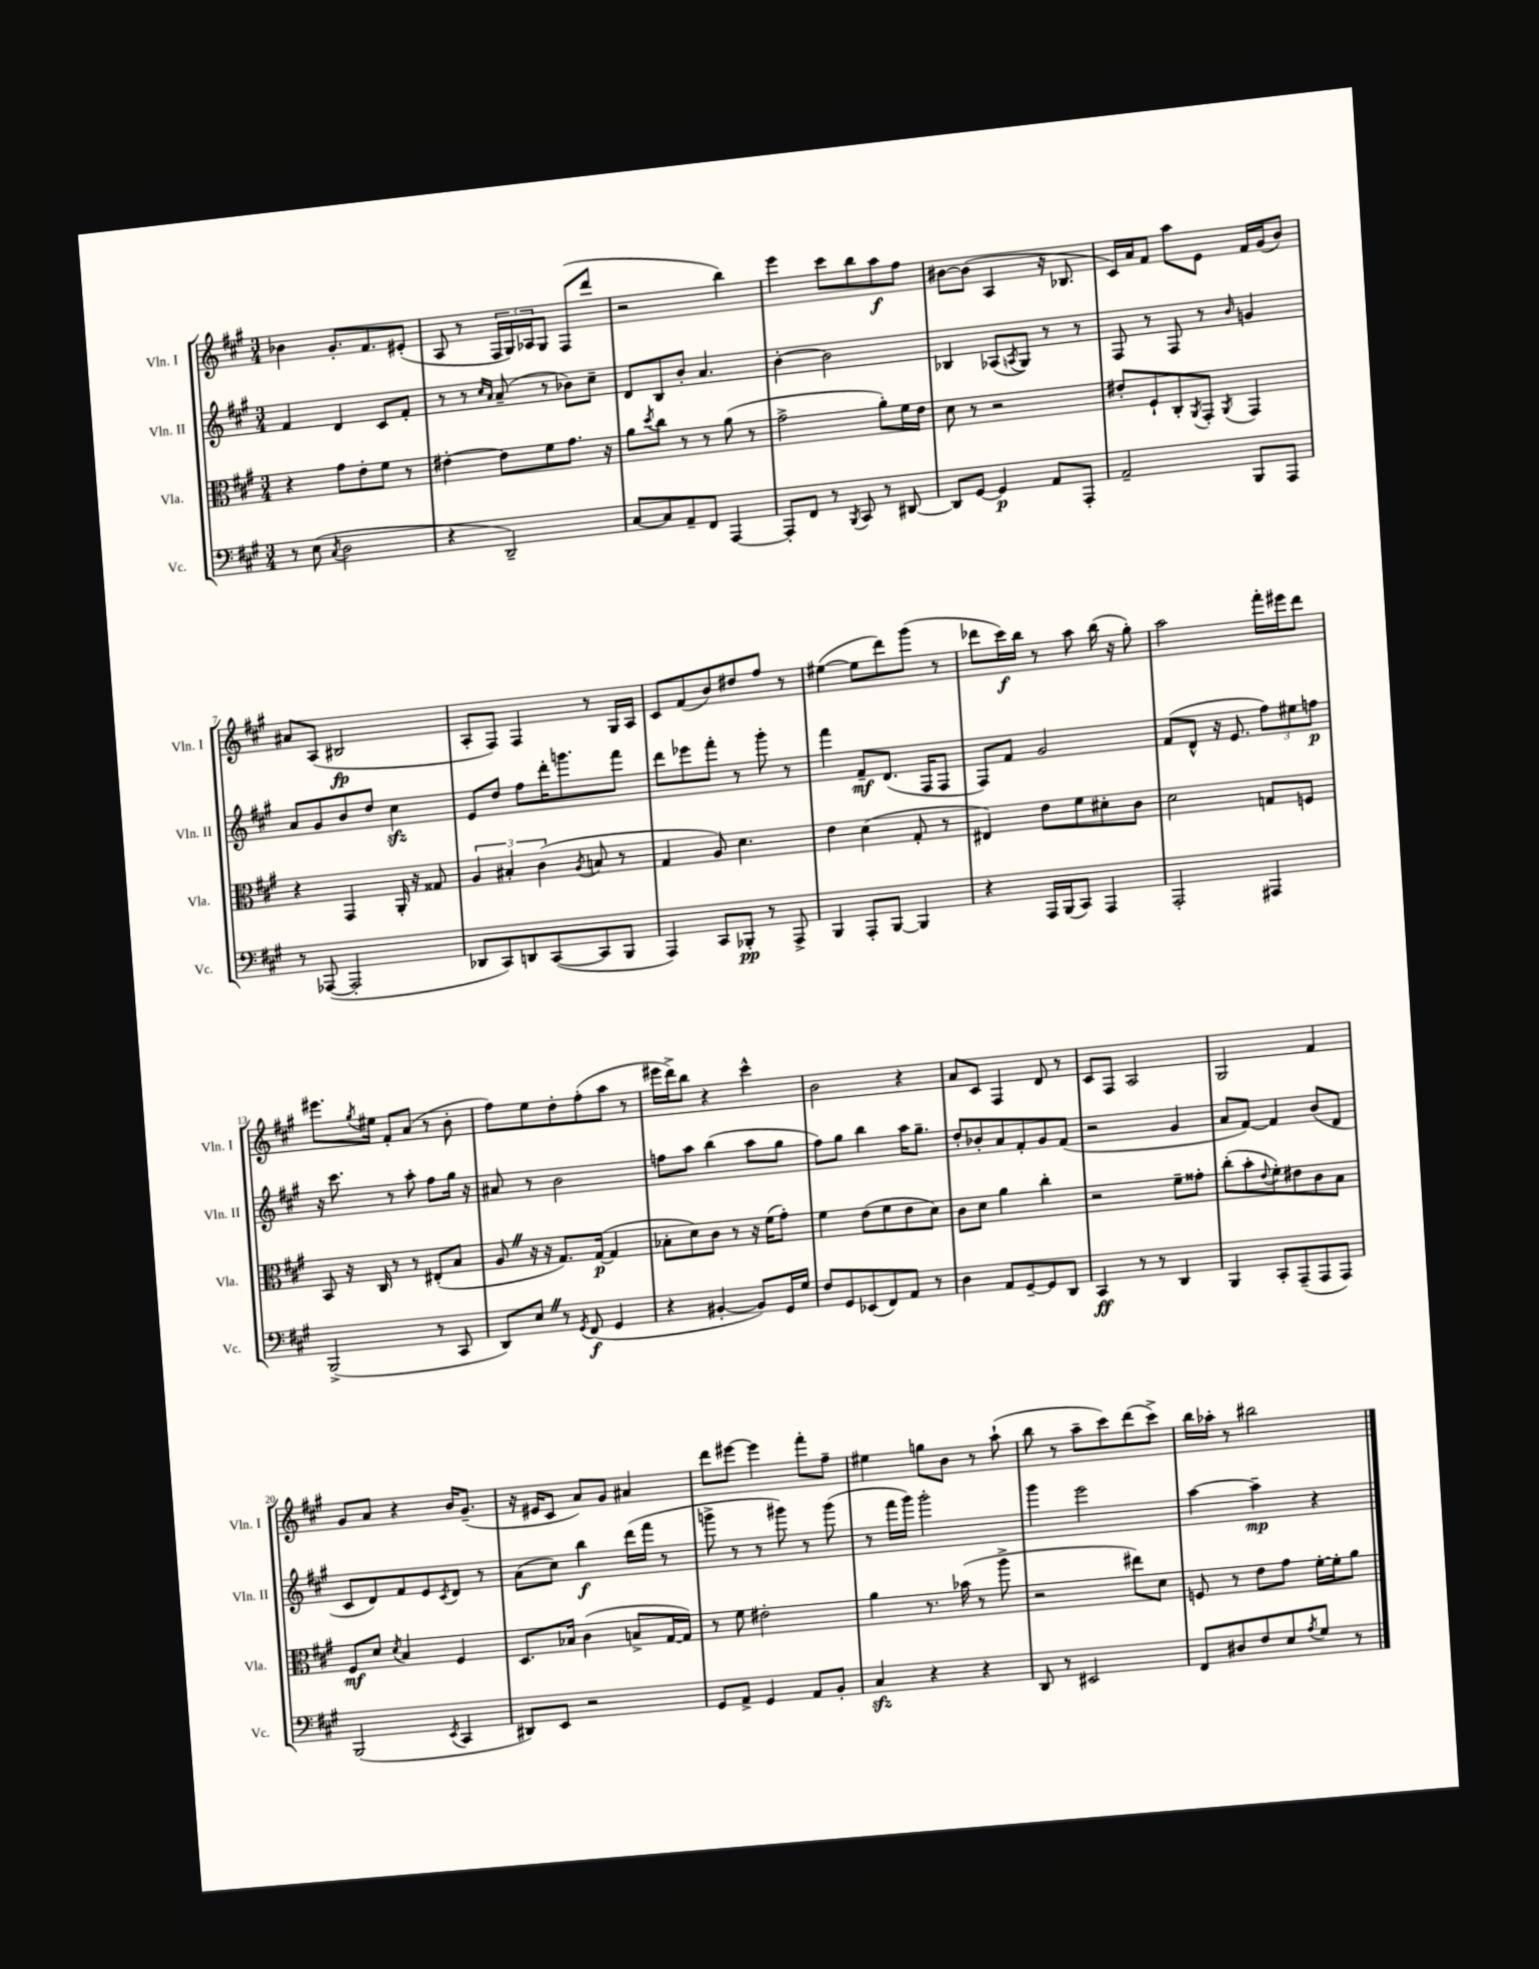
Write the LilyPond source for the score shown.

<<
\new StaffGroup <<
\new Staff = "s0" \with { instrumentName = "Vln. I" shortInstrumentName = "Vln. I" } {
    \clef treble \key a \major \numericTimeSignature \time 3/4
    bes'4 gis'8.-. fis'8. eis'8-.( |
    a8 r8 \tuplet 3/2 { fis16 gis16) aes16 } gis8 fis8( d'''8 |
    r2 b''4) |
    e'''4 cis'''8 b''8 a''8\f fis''8 |
    bis'8~ bis'8( a4 r16 bes8. |
    cis'16) a'16 fis'8 a''8 e'8 fis'16 gis'16( b'8) |
    ais'8 a8( bis2\fp |
    a8-. fis8) fis4 r8 gis16 a16 |
    cis'8 fis'8( b'8) dis''8 fis''8 r8 |
    eis''4~( eis''8 d'''8) gis'''8( r8 |
    des'''8 cis'''16\f) b''16 r8 a''8 b''16( r16 gis''8-.) |
    a''2 fis'''16-. eis'''16 d'''8 |
    eis'''8. \acciaccatura { gis''8 } eis''16 fis'8-. a'8( r8 b'8-. |
    fis''8) e''8 d''8-. fis''8-.( a''8 r8 |
    eis'''16 d'''16->) b''8 r4 cis'''4-^ |
    b'2 r4 |
    a'8 cis'8 fis4 d'8 r8 |
    cis'8 fis8 a2 |
    gis2 fis'4 |
    gis'8 a'8 r4 b'16 gis'8.--( |
    r16 eis'16 cis'8 a'8) gis'8 ais'4 |
    d'''8 eis'''8~ eis'''4 fis'''8-. fis''8-- |
    eis''4 g''8 b'8 r8 a''8-!( |
    b''8 r8 a''8-- cis'''8) d'''8( cis'''8->) |
    b''16 aes''16-. r8 bis''2 \bar "|." |
}
\new Staff = "s1" \with { instrumentName = "Vln. II" shortInstrumentName = "Vln. II" } {
    \clef treble \key a \major \numericTimeSignature \time 3/4
    fis'4 d'4 cis'8 fis'8-. |
    r8 r8 \grace { cis''16 a'16 } a'8--( r8 bes'8) cis''8-- |
    d'8 b8 b'8-. a'4. |
    b'4~-. b'2 |
    bes4 aes8( \acciaccatura { a8 } gis8) r8 r8 |
    fis8 r8 fis8 r8 \grace { b'16 } g'4 |
    a'8 gis'8 b'8 d''8 cis''4\sfz |
    e'8 d''8 fis''8 d'''16-. g'''8. fis'''8 |
    d'''8 ees'''8 fis'''8-. r8 gis'''8-. r8 |
    fis'''4 fis'8--\mf d'8.( fis16 fis8 |
    fis8) fis'8 gis'2 |
    fis'8( d'8-^ r16 e'8. \tuplet 3/2 { fis''8) eis''8 f''8\p } |
    r16 cis'''8. r8 a''8-. fis''8 gis''16 r16 |
    ais'8 r8 b'2 |
    f''8 a''8 b''4( a''8 gis''8 |
    fis''8) gis''8 b''4 a''16 gis''8.-- |
    d''8-. bes'8-. a'8 fis'8-. gis'8 fis'8( |
    r2 gis'4 |
    a'8 fis'8~) fis'4 b'8( d'8 |
    cis'8 d'8) fis'8 e'8 \acciaccatura { cis'8 } d'8 r8 |
    a'8( cis''8) b''4\f d'''16( fis'''16 r8 |
    g'''8-> r8 r8 gis'''8) r8 gis'''8( |
    r8 fis'''16 gis'''16) gis'''2-. |
    gis'''4 e'''2 |
    a''4~ a''4--\mp r4 \bar "|." |
}
\new Staff = "s2" \with { instrumentName = "Vla." shortInstrumentName = "Vla." } {
    \clef alto \key a \major \numericTimeSignature \time 3/4
    r4 gis'8 e'8-. fis'8 r8 |
    eis'4~-. eis'8 fis'8 gis'8. r16 |
    a'8 \acciaccatura { d''8 } cis''8 r8 r8 a'8( r8 |
    gis'2-> a'8-.) fis'16 e'16 |
    d'8 r8 r2 |
    eis'8-. fis8-! cis8-. \acciaccatura { a,8 } gis,8-. \acciaccatura { a,8 } gis,4 |
    r4 gis,4 a,16-. r16 gisis8 |
    \tuplet 3/2 { a4 bis4-. cis'4( } \acciaccatura { a8 } b8 r8 |
    gis4 a8) d'4. |
    e'4 d'4( gis8-. r8 |
    eis4) e'8 fis'8 dis'8-. cis'8 |
    d'2 g8 f8 |
    b,8 r16 cis16 r8 r8 eis8-.( b8 |
    a8 \once \override BreathingSign.text = \markup { \musicglyph "scripts.caesura.straight" } \breathe r16 r16 gis8.) gis16~\p( gis4 |
    bes8-. d'8) cis'8 r8 r16 fis'16( gis'8-.) |
    fis'4 e'8( fis'8 e'8 d'8) |
    cis'8 d'8 a'4 cis''4-. |
    r2 fis'8-- gisis'8-. |
    cis''8-.( b'8-. \appoggiatura { e'8 } fis'8-.) eis'8 cis'8 b8 |
    fis8\mf d'8 \acciaccatura { d'8 } b4 fis4 |
    d8. bes16 cis'4( b8-> gis16~ gis16) |
    r8 fis'8 eis'2-. |
    a'4 r8. bes'16( r8 a''8-> |
    r2 eis''8) d'8 |
    f8 r8 e'8 gis'8 fis'16~-. fis'16-. a'8 \bar "|." |
}
\new Staff = "s3" \with { instrumentName = "Vc." shortInstrumentName = "Vc." } {
    \clef bass \key a \major \numericTimeSignature \time 3/4
    r8 e8( \acciaccatura { cis8 } d2 |
    r4 d,2--) |
    cis8~ cis8 a,8-- fis,8 a,,4~ |
    a,,8-. fis,8 r8 \acciaccatura { b,,8 } cis,8 r8 dis,8~ |
    dis,8 gis,8~ gis,4\p a,8 a,,8-. |
    a,2-- b,,8 a,,8 |
    r8 aes,,8~( aes,,2-. |
    des,8 cis,8) d,8 cis,8~( cis,8 b,,8 |
    a,,4) cis,8 bes,,8-.\pp r8 a,,8-> |
    b,,4 a,,8-. b,,8~ b,,4 |
    r4 a,,16 b,,16( cis,8) a,,4 |
    a,,2-. ais,,4 |
    b,,2->( r8 cis,8 |
    d,8) e8 \once \override BreathingSign.text = \markup { \musicglyph "scripts.caesura.straight" } \breathe r8 \acciaccatura { gis,8 } fis,8\f( gis,4 |
    r4 bis,4~-. bis,8) gis,16 gis16 |
    fis8 gis,8 ees,8( fis,8) a,8 r8 |
    d4 a,8 gis,8~-- gis,8 d,8 |
    cis,4\ff r8 r8 d,4 |
    b,,4 cis,8-. a,,8--( a,,8 a,,8) |
    b,,2( \acciaccatura { e,8 } cis,4 |
    dis,8) e,8 r2 |
    gis,8 a,8-> gis,4 a,8 b,8-. |
    cis4\sfz r4 r4 |
    d,8 r8 eis,2 |
    fis,8 dis8 fis8 e8 \acciaccatura { a8 } gis8 r8 \bar "|." |
}
>>
>>
